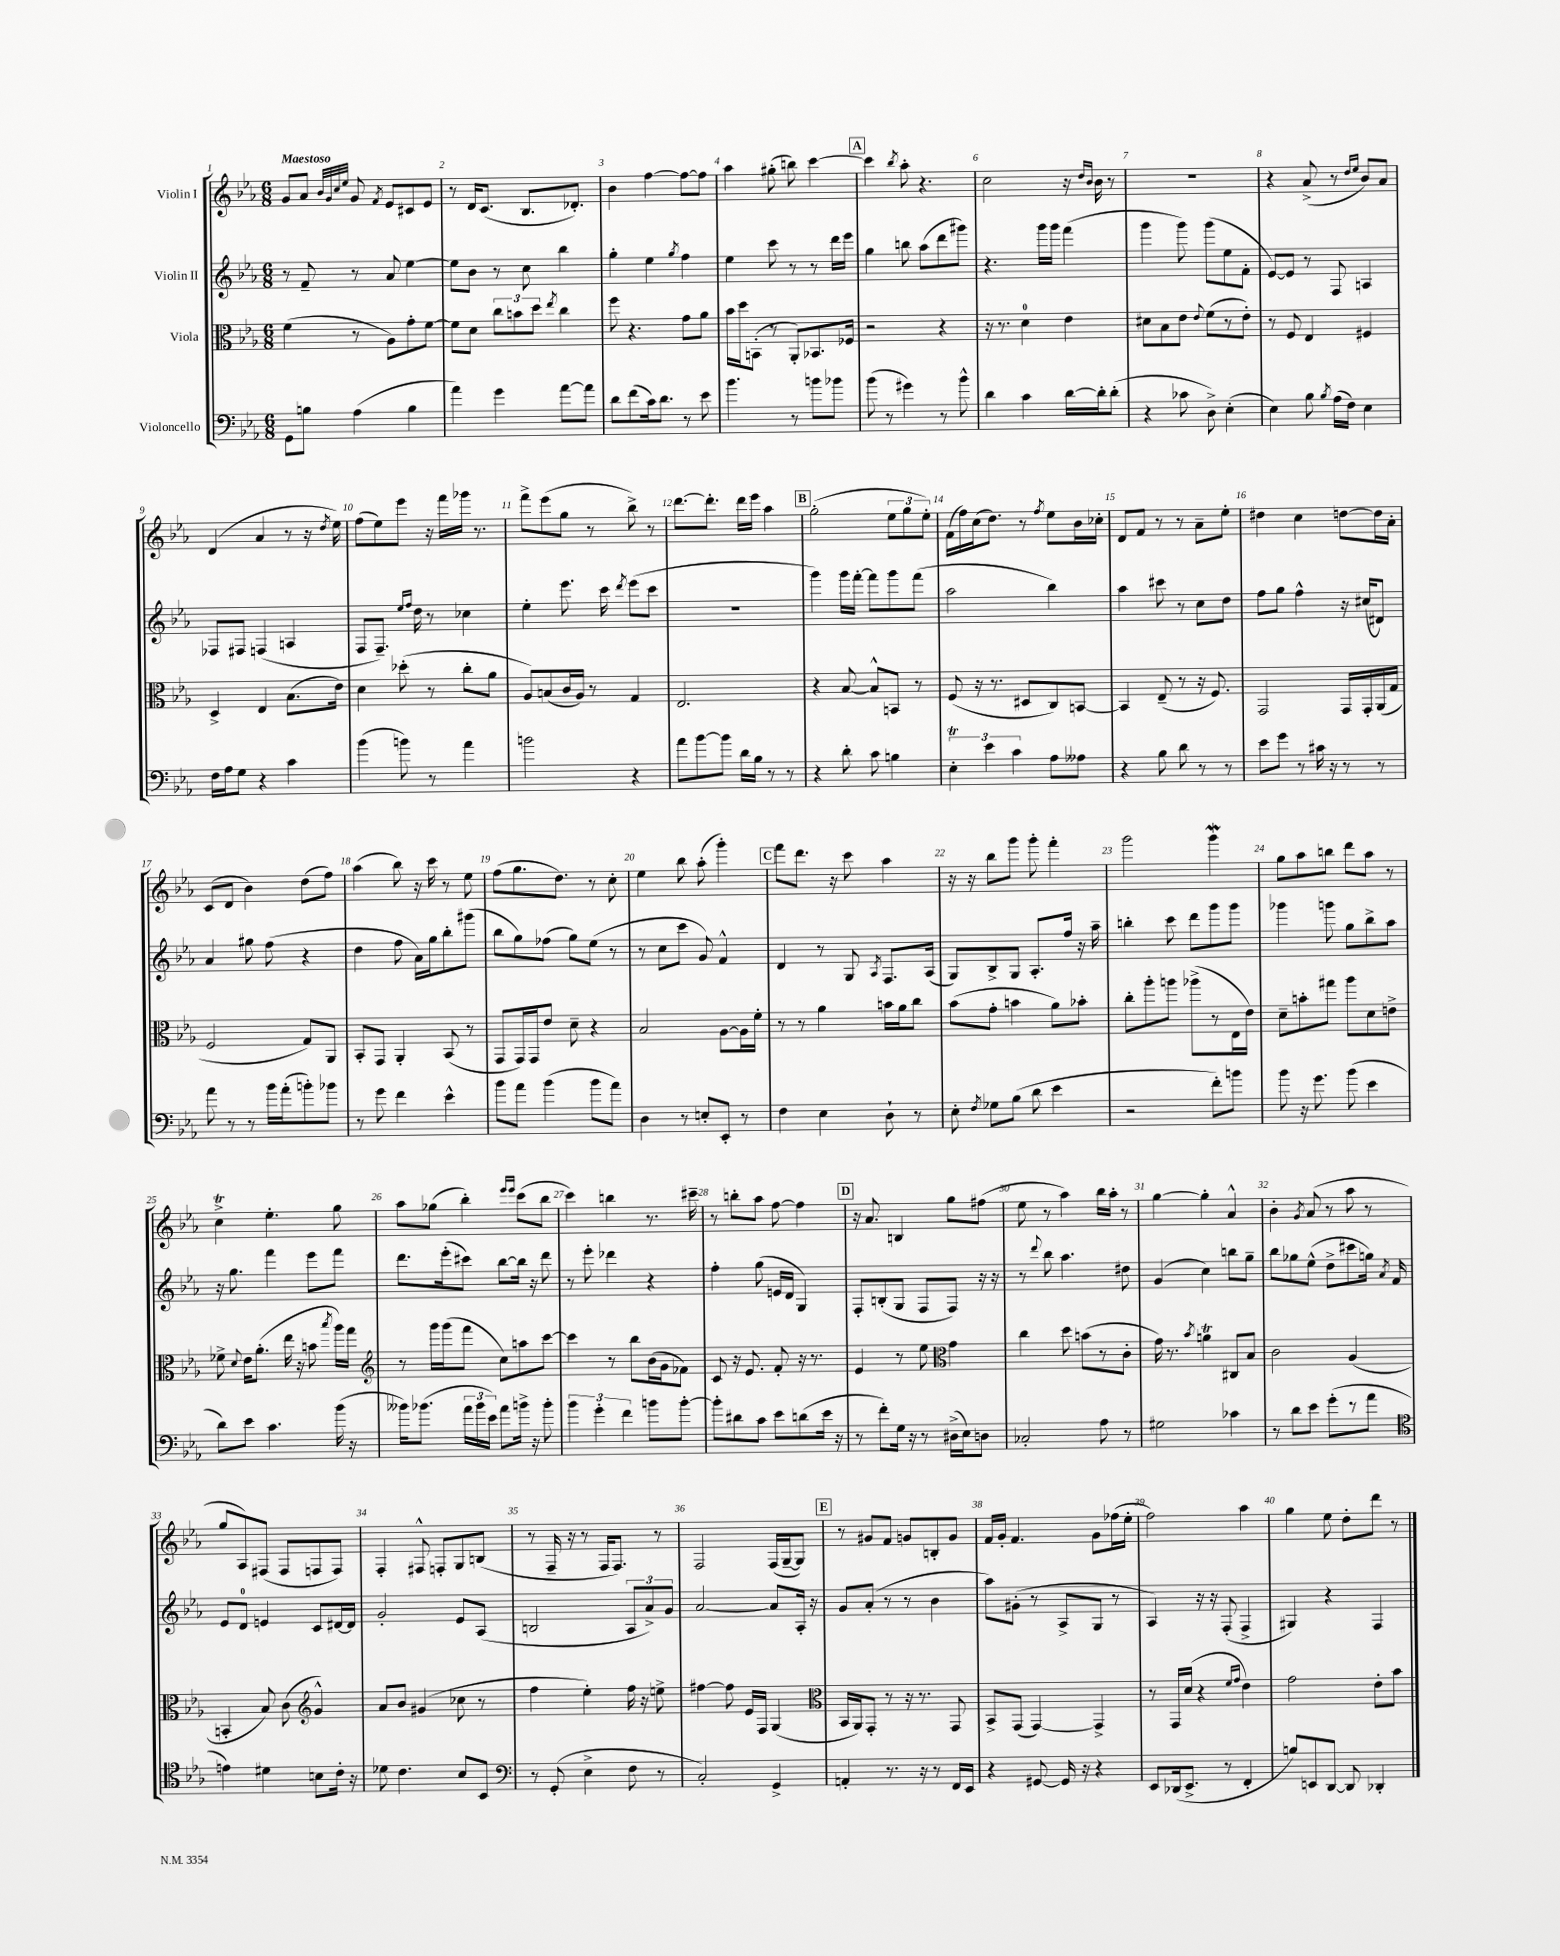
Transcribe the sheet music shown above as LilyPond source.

<<
\new StaffGroup <<
\new Staff = "s0" \with { instrumentName = "Violin I" } {
    \clef treble \key ees \major \numericTimeSignature \time 6/8 \tempo "Maestoso"
    \autoBeamOff g'8[ aes'8] \grace { bes'32[ g'32 c''32 ees''32] } g'8 \acciaccatura { f'8 } ees'8[ cis'8 ees'8] |
    r8 d'16[ c'8.]( bes8.[ des'8.]-.) |
    bes'4 f''4~ f''8[~ f''8] |
    aes''4 gis''8-.( b''8) c'''4~ |
    \mark \markup { \box "A" } c'''4 \acciaccatura { bes''8 } aes''8-. r4. |
    c''2 r16 \grace { d''16[ bes'16] } bes'16 r8 |
    R2. |
    r4 aes'8->( r8 \grace { d''16[ ees''16] } bes'8[) aes'8] |
    d'4( aes'4 r8 r16 \acciaccatura { d''8 } ees''16) |
    f''8[( ees''8) ees'''8] r16 f'''16[ ges'''16] r8. |
    f'''8[-> ees'''8( g''8] r8 bes''8->) r8 |
    d'''8.[~ d'''8.]-. d'''16[ ees'''16] aes''4 |
    \mark \markup { \box "B" } g''2-.( \tuplet 3/2 { ees''8[ g''8 ees''8]-.) } |
    f'16[( f''16) c''16( d''8.]) r8 \acciaccatura { f''8 } ees''8[ bes'16 ces''16]-. |
    d'8[ f'8] r8 r8 aes'8[-- ees''8]-. |
    dis''4 c''4 d''8[~ d''16 aes'16]-. |
    c'8[( d'8] bes'4) d''8[( f''8]) |
    aes''4( bes''8) r16 c'''16 r8 ees''8 |
    f''8[( g''8. d''8.]) r8 c''8-. |
    ees''4 bes''8 aes''8-.( g'''4-.) |
    \mark \markup { \box "C" } f'''8[ d'''8.] r16 c'''8 aes''4 |
    r16 r16 bes''8[ g'''8] g'''8-. f'''4-. |
    g'''2 g'''4\mordent |
    g''8[ aes''8 b''8] d'''8[ aes''8] r8 |
    c''4->\trill ees''4.-. g''8 |
    aes''8[ ges''8]( bes''4-.) \grace { ees'''16[ ees'''16] } c'''8[( bes''8] |
    c'''4) b''4 r8. cis'''16-- |
    r8 b''8[-. aes''8] f''8~ f''4 |
    \mark \markup { \box "D" } r16 aes'8. b4 g''8[ fis''8]( |
    ees''8 r8 aes''4) bes''16[ aes''16]-. r8 |
    g''4~ g''4-. aes'4-^ |
    bes'4-. \acciaccatura { g'8 } aes'8( r8 aes''8 r8 |
    g''8[ aes8) fis8]( fis8[ f8 f8]) |
    f4-. fis8-^ f8[-. g8 b8]( |
    r8 f16-- r16 r8 f16[ f8.]) r8 |
    f2 f16[( g16~-- g8]) |
    \mark \markup { \box "E" } r8 gis'8[ f'8] g'8[ b8-. g'8] |
    f'16[ g'16]-. f'4. g'8[ fes''16( ees''16]-. |
    f''2) aes''4 |
    g''4 ees''8 d''8[-. d'''8] r8 \bar "|." |
}
\new Staff = "s1" \with { instrumentName = "Violin II" } {
    \clef treble \key ees \major \numericTimeSignature \time 6/8
    \autoBeamOff r8 f'8-- r8 aes'8 ees''4~ |
    ees''8[ bes'8] r8 c''8 bes''4 |
    g''4-. ees''4 \acciaccatura { g''8 } f''4 |
    ees''4 c'''8 r8 r8 d'''16[ ees'''16] |
    \mark \markup { \box "A" } g''4 b''8 aes''8[( d'''8 gis'''8]) |
    r4. g'''16[ g'''16] f'''4( |
    g'''4 g'''8) g'''8[( ees''8 f'8]-. |
    ees'8[~) ees'8] r8 f8 a4 |
    fes8[ fis8] f4( a4 |
    f8[ f8.]--) \grace { ees''16[ f''16] } d''16 r8 ces''4 |
    ees''4-. ees'''8. c'''16 \acciaccatura { d'''8 } ees'''8[( c'''8] |
    R2. |
    \mark \markup { \box "B" } g'''4) g'''16[ f'''16]~-. f'''8[ g'''8 f'''8]( |
    aes''2 bes''4) |
    aes''4 cis'''8 r8 c''8[ d''8] |
    f''8[ g''8] f''4-^ r16 cis''16[( dis'8]) |
    aes'4 gis''8 f''8( r4 |
    d''4 f''8 aes'16[) g''16 bes''8-. gis'''8]( |
    bes''8[ g''8) fes''8]( g''8[) ees''8]( r8 |
    r8 c''8[ c'''8] g'8) f'4-^ |
    \mark \markup { \box "C" } d'4 r8 g8 \acciaccatura { aes8 } f8.[ aes16]( |
    g8[) bes8-> g8] aes8.[-. f''16] r16 aes''16-- |
    b''4-. c'''8 d'''8[ g'''8 g'''8] |
    ges'''4 g'''8 g''8[ bes''8-> aes''8] |
    r16 g''8. f'''4 ees'''8[ f'''8] |
    d'''8.[ ees'''16-.( cis'''8]) bes''8[~ bes''16] r16 d'''8 |
    r8 ees'''8-. des'''4 r4 |
    f''4-. g''8( e'16[ d'16] g4) |
    \mark \markup { \box "D" } f8[-. b8-.( g8] f8[ f8]) r16 r16 |
    r8 \appoggiatura { d'''8 } bes''8 aes''4. dis''8 |
    g'4( c''4) b''8[ g''8]-- |
    bes''8[ ges''8 ees''8]-^( d''8[-> cis'''8 g''16]) \acciaccatura { aes'8 } f'16 |
    ees'8[ d'8]-0 e'4 c'8[ dis'16~ dis'16] |
    g'2-. ees'8[ aes8]( |
    b2 \tuplet 3/2 { aes8[ aes'8->) g'8] } |
    aes'2~ aes'8[ aes16]-. r16 |
    \mark \markup { \box "E" } g'8[ aes'8]-.( r8 r8 bes'4 |
    aes''8[) gis'8]-.( r8 aes8[-> g8] r8 |
    aes4) r16 r16 f8-.( f4-> |
    gis4) r4 f4 \bar "|." |
}
\new Staff = "s2" \with { instrumentName = "Viola" } {
    \clef alto \key ees \major \numericTimeSignature \time 6/8
    \autoBeamOff f'4( r8 aes8[) g'8-. f'8]~ |
    f'8[ d'8] \tuplet 3/2 { c''8[ b'8 d''8] } \acciaccatura { ees''8 } c''4 |
    f''8 r4. g'8[ aes'8] |
    bes'16[ d''16 b,8]-.( r8 aes,8[-.) bes,8. fes16] |
    \mark \markup { \box "A" } r2 r4 |
    r16 r8. d'4-0 ees'4 |
    dis'8[ bes8 ees'8] \appoggiatura { ees'8 } f'8[( r8 ees'8]-.) |
    r8 f8 ees4 fis4 |
    d4-> ees4 bes8.[( ees'16]) |
    d'4 des''8-.( r8 c''8[-. aes'8] |
    aes8[) b8( c'16 aes16]) r8 g4 |
    ees2. |
    \mark \markup { \box "B" } r4 bes8~ bes8[-^ b,8] r8 |
    f8( r16 r8. dis8[ c8) b,8]~ |
    b,4 ees8--( r8 r16 f8.) |
    g,2 g,16[ g,16-. aes,16( g16] |
    f2 g8[) aes,8] |
    bes,8[-. g,8] aes,4-. bes,8( r8 |
    g,8[ g,16) g,16 ees'8] d'8-- r4 |
    bes2 aes8[~ aes16 f'16]-. |
    \mark \markup { \box "C" } r8 r8 aes'4 b'16[ aes'16 c''8] |
    bes'8[( g'8]-. b'4 aes'8[) bes'8]-. |
    c''8[-. aes''8-. a''8] aes''8[->( r8 ees16 ees'16]) |
    d'8[-- b'8-. gis''8] aes''8[ d'8 e'8]-> |
    fes'8-> \appoggiatura { d'8 } ees'16[ aes'8.]-.( ees''16 r16 b'8 \acciaccatura { bes''8 } aes''16[) g''16] |
    \clef treble r8 g'''16[ g'''16( f'''8] c''8[) a''8 c'''8]~ |
    c'''4 r8 bes''8[ bes'16( g'16 fes'8]) |
    c'8 r16 ees'8. f'8-. r16 r8. |
    \mark \markup { \box "D" } ees'4 r8 ees''8 \clef alto g'4 |
    c''4 d''8 b'8[( r8 c'8]-. |
    g'16) r8. \acciaccatura { bes'8 } a'4\trill cis8[ bes8] |
    c'2 aes4( |
    b,4-. bes8) c'8( \clef treble g'4-^) |
    aes'8[ bes'8] gis'4( ces''8 r8 |
    f''4 ees''4-.) f''16 r16 e''8-> |
    fis''4~ fis''8 ees'16[ f16] g4( |
    \mark \markup { \box "E" } \clef alto bes,16[ aes,16) g,8]-. r8 r16 r8. g,8 |
    bes,8[-> g,8]( g,4~) g,4-> |
    r8 g,16[ d'16]( r4 \grace { f'16[ g'16] } ees'4) |
    g'2 ees'8[-. bes'8] \bar "|." |
}
\new Staff = "s3" \with { instrumentName = "Violoncello" } {
    \clef bass \key ees \major \numericTimeSignature \time 6/8
    \autoBeamOff g,8[ b8] aes4( b4 |
    aes'4) g'4 aes'8[~ aes'8] |
    d'8[ f'8( c'16) d'8.] r8 ees'8 |
    bes'4. r8 b'8[ bes'8] |
    \mark \markup { \box "A" } bes'8( r8 gis'4) r8 bes'8-^ |
    d'4 c'4 d'16[~ d'16-. d'8]-.( |
    r4 ces'8 d8->) ees4-.( |
    ees4) bes8 \acciaccatura { bes8 } aes16[( f16]) ees4 |
    f16[ aes16 g8] r4 c'4 |
    bes'4( b'8) r8 aes'4 |
    b'2 r4 |
    aes'8[ bes'8~ bes'8] d'16[ bes16] r8 r8 |
    \mark \markup { \box "B" } r4 d'8-. c'8 b4 |
    \tuplet 3/2 { ees4-.\trill ees'4 c'4 } aes8[ aeses8] |
    r4 bes8 d'8 r8 r8 |
    ees'8[ g'8] r8 cis'16 r16 r8 r8 |
    aes'8 r8 r8 bes'16[ aes'16-.( b'8-.) bes'8] |
    r8 g'8 f'4 ees'4-^ |
    bes'8[ aes'8] bes'4( bes'8[ aes'8]) |
    d4 r8 e8[-. ees,8]-. r8 |
    \mark \markup { \box "C" } f4 ees4 d8-! r8 |
    ees8-. \acciaccatura { f8 } ges8[ bes8]( d'8 ees'4 |
    r2 f'8[-.) b'8] |
    bes'8 r16 g'8. bes'8( ees'4 |
    d'8[) ees'8] c'4. bes'16( r16 |
    beses'16[) bes'8.]( \tuplet 3/2 { aes'16[ bes'16 ees'16]) } aes'8[ b'16]-> r16 b'8-. |
    \tuplet 3/2 { bes'4 g'4-. f'4 } b'8[ b'8]~-. |
    b'8[-. dis'8 c'8] ees'8[ d'8( ees'16] r16 |
    \mark \markup { \box "D" } r8 f'8[-.) g16] r16 r8 dis16[->( ees16) d8] |
    ces2-. aes8 r8 |
    gis2 ces'4 |
    r8 d'8[ ees'8] g'8[-.( r8 aes'8] |
    \clef tenor e'4) dis'4 b8[ c'16]-. r16 |
    des'8 c'4. bes8[ bes,8] |
    \clef bass r8 g,8-.( ees4-> f8 r8 |
    c2-.) g,4-> |
    \mark \markup { \box "E" } a,4-. r8. r16 r8 f,16[ ees,16] |
    r4 gis,8~ gis,16 r16 r4 |
    ees,8[ des,16( ees,8.]-> r8 f,4-. |
    b8[) e,8 d,8]~ d,8 des,4-. \bar "|." |
}
>>
>>
\layout { \context { \Score \override BarNumber.break-visibility = ##(#f #t #t) barNumberVisibility = #all-bar-numbers-visible } }
